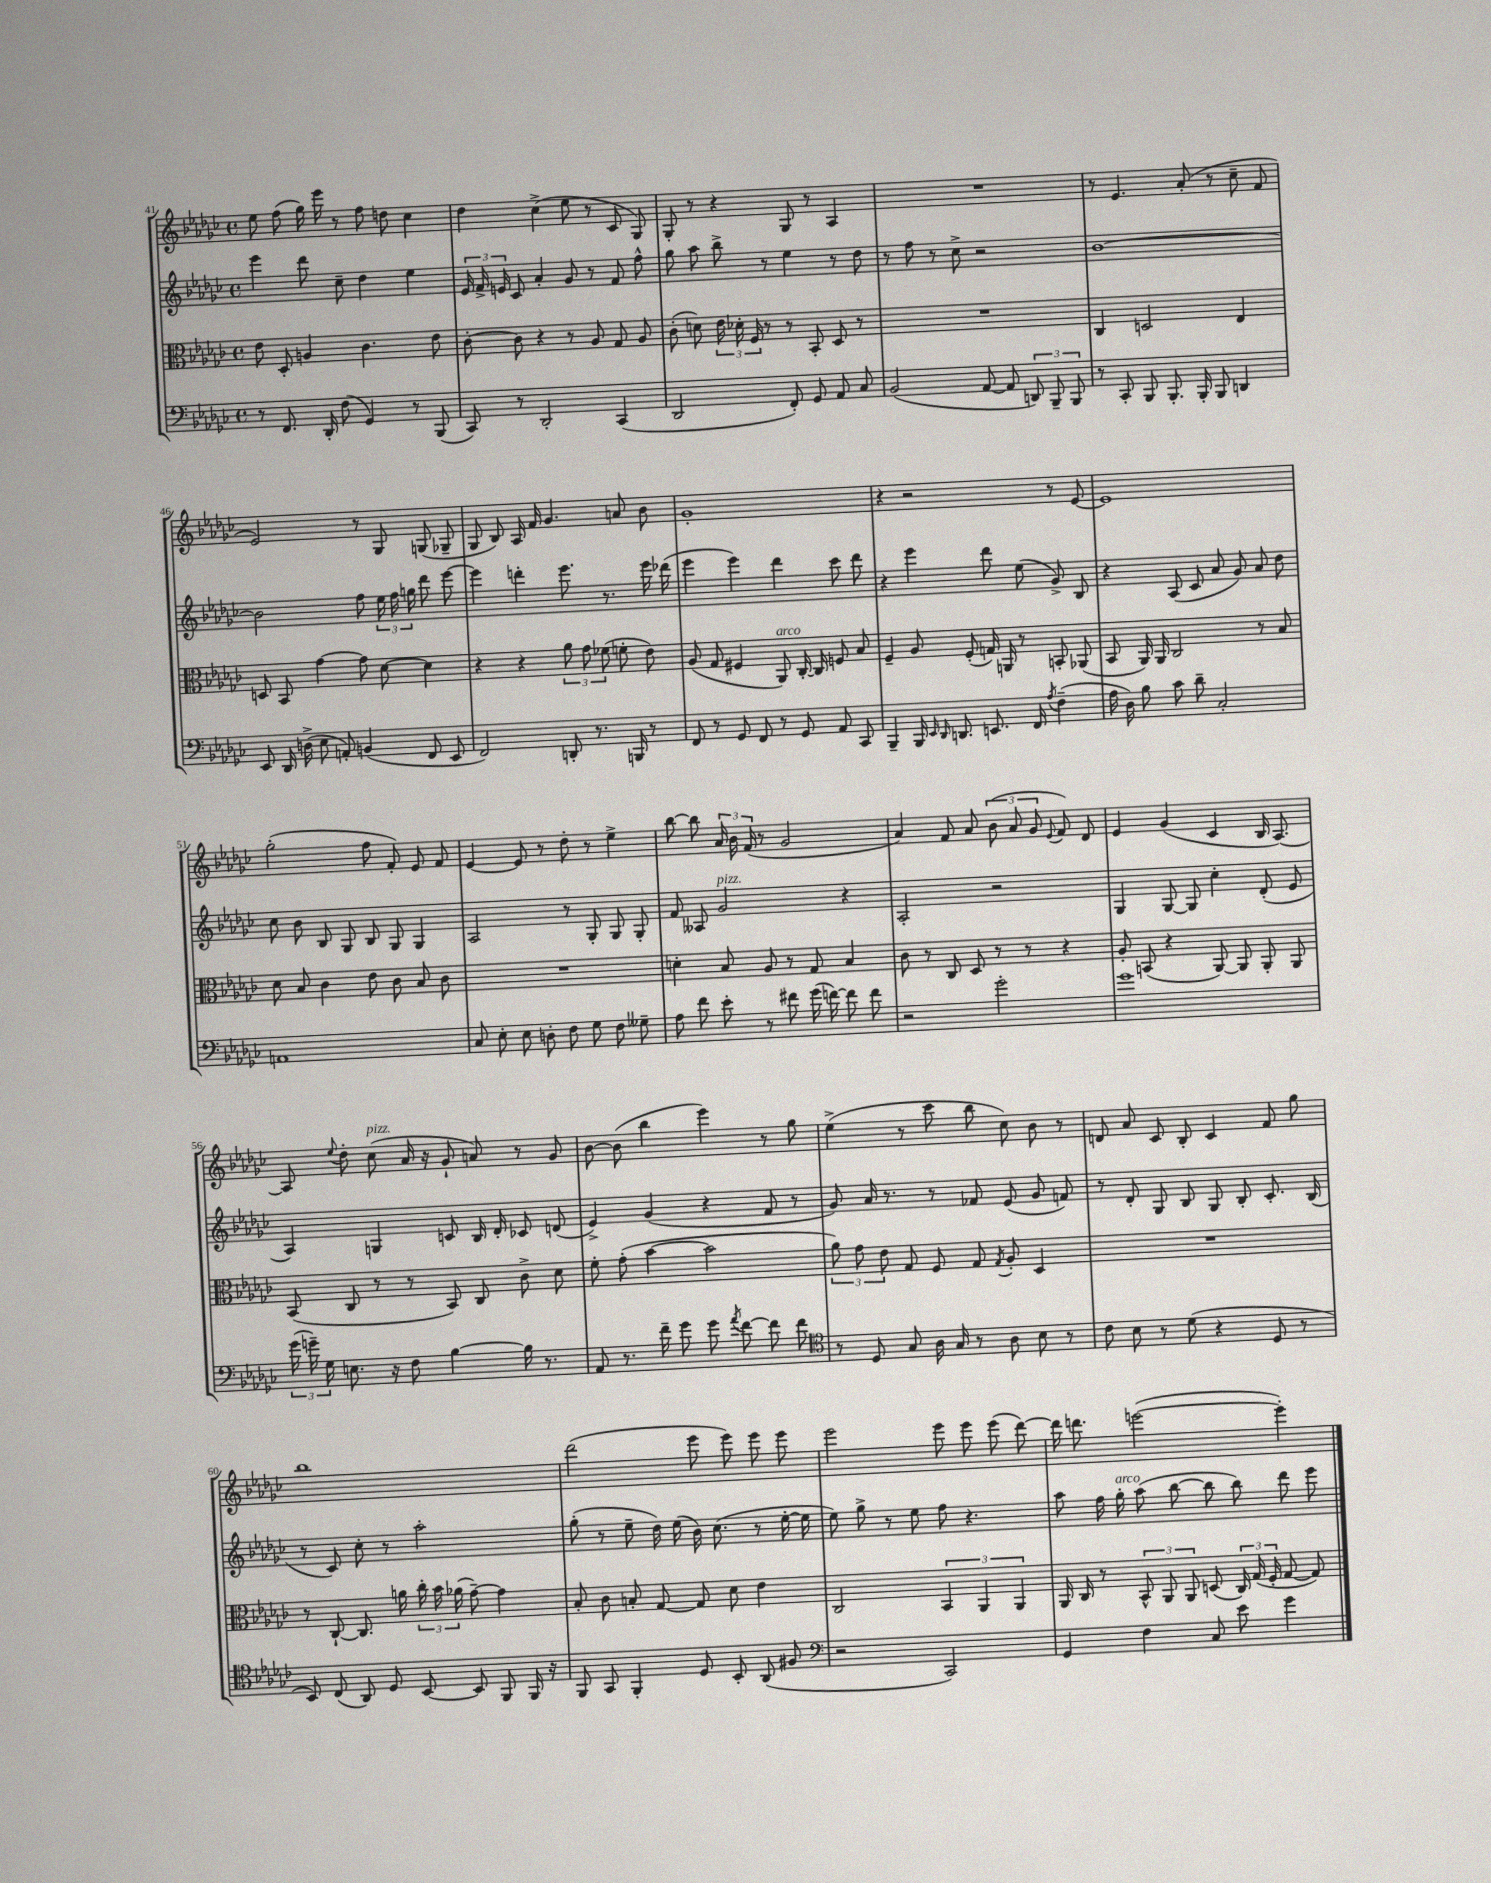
<<
\new StaffGroup <<
\new Staff = "s0" {
    \clef treble \key ges \major \defaultTimeSignature \time 4/4
    \autoBeamOff ees''8 f''8( ges''16) ees'''16 r8 f''8 d''8 ces''4 |
    des''4 ces''4->( ees''8 r8 ces'8 ges8) |
    ges8-. r8 r4 ges8 r8 aes4 |
    R1 |
    r8 ees'4. aes'8-.( r8 ces''8-- f'8 |
    ees'2) r8 ges8 g8( ges8-- |
    ges8 bes8) aes16 f'16 ges'4. a'8 bes'8 |
    ges'1-. |
    r4 r2 r8 ees'8~ |
    ees'1 |
    ges''2-.( f''8 f'8-.) ees'8 f'8 |
    ees'4~ ees'8 r8 des''8-. r8 ees''4-> |
    bes''8~ bes''8 \tuplet 3/2 { aes'16 bes'16 f'16( } r8 ges'2 |
    aes'4) f'8 aes'8 \tuplet 3/2 { bes'8( aes'8 ges'8 } \appoggiatura { ees'8 } f'8) des'8 |
    ees'4 ges'4( ces'4 bes16 aes8.~) |
    aes8 \appoggiatura { ees''8 } des''8-. ces''8^\markup { \italic "pizz." }( aes'16 r16 ges'8-! a'8) r8 ges'8 |
    bes'8~ bes'8( bes''4 ees'''4) r8 ges''8 |
    ees''4->( r8 ces'''8 bes''8 ces''8) bes'8 r8 |
    d'8 aes'8 ces'8 bes8-. ces'4 f'8 ges''8 |
    bes''1 |
    des'''2( ees'''8 ees'''8) ees'''8 ees'''8 |
    ees'''2 ees'''8 ees'''8 ees'''8( des'''8~) |
    des'''16 d'''8. e'''2~( e'''4-.) \bar "|." |
}
\new Staff = "s1" {
    \clef treble \key ges \major \defaultTimeSignature \time 4/4
    \autoBeamOff ees'''4 des'''8 ces''8-- des''4 ees''4 |
    \tuplet 3/2 { ees'16 f'16-> e'16 } ces'8 aes'4-. ges'8 r8 f'8 f''8-^ |
    ges''8 aes''8 bes''8-> r8 ees''4 r8 des''8 |
    r8 f''8 r8 ces''8-> r2 |
    bes'1~ |
    bes'2 f''8 \tuplet 3/2 { ees''16 f''16 g''16 } des'''8 ees'''8~ |
    ees'''4 d'''4-. ees'''8. r8. ees'''16 des'''16( |
    ees'''4 ees'''4) des'''4 ces'''8 des'''8 |
    r4 ees'''4 des'''8 ees''8( ges'8->) bes8 |
    r4 aes8( ces'8 aes'8 ges'8) aes'8 des''8 |
    ces''8 bes'8 bes8 ges8 bes8 ges8 ges4 |
    aes2 r8 ges8-. ges8 ges8-. |
    f'8 aeses8 ges'2^\markup { \italic "pizz." } r4 |
    aes2-. r2 |
    ges4 ges8~ ges8 ces''4-. des'8-.( ees'8 |
    aes4) g4 c'8 bes16 des'16-. ces'8 d'8( |
    ees'4->) ges'4( r4 f'8 r8 |
    ges'8) aes'16 r8. r8 fes'8 ees'8( ges'8 f'8) |
    r8 des'8-. ges8 bes8 ges8 bes8-. ces'8.-. bes16( |
    r8 ces'8) ces''8-. r8 aes''2-. |
    ges''8-.( r8 ees''8-- des''16) ees''16( bes'16) ces''8.( r8 ees''16~-. ees''16 |
    ees''8) ges''8-> r8 ees''8 f''8 r4. |
    aes''8 f''16 ges''16-.^\markup { \italic "arco" } aes''8( bes''8~ bes''8 bes''8) des'''8 ees'''8 \bar "|." |
}
\new Staff = "s2" {
    \clef alto \key ges \major \defaultTimeSignature \time 4/4
    \autoBeamOff ees'8 des8-. a4 ces'4. ees'8 |
    ces'8~-. ces'8 r4 r8 aes8 ges8 aes8 |
    ces'8-.( d'8) \tuplet 3/2 { ees'16 des'16-. f16 } r8 r8 bes,8-. des8 r8 |
    R1 |
    ces4 d2 ees4 |
    d8 bes,8 ges'4~ ges'8 des'8~ des'4 |
    r4 r4 \tuplet 3/2 { aes'8 ges'8 fes'8( } f'8-. ees'8) |
    aes8( ges8 fis4 aes,8^\markup { \italic "arco" }) ces16~-. ces16 f8 bes8 |
    f4-- aes8 f8-.( g16) a,16 r8 b,8-. aes,8( |
    bes,8 aes,16) aes,16 ces2 r8 bes8 |
    des'8 bes8 ces'4 ees'8 ces'8 bes8 ces'8 |
    R1 |
    d'4-. bes8 aes8 r8 ges8 bes4 |
    ces'8 r8 ces8 des8 r8 r8 r4 |
    aes8-. b,8( r4 aes,8~) aes,8 aes,8-. aes,8 |
    bes,8( ces8 r8 r8 bes,8) ces8 ces'8-> des'8 |
    f'8-. ges'8-.( bes'4~ bes'2 |
    \tuplet 3/2 { aes'8) ges'8 ees'8 } ges8 f8 ges8 \acciaccatura { ges8 } aes8-. des4 |
    R1 |
    r8 ces8~-! ces8. a'16 \tuplet 3/2 { ces''16-. bes'16 aes'16( } ges'8~--) ges'4 |
    bes8-. ces'8 b8-. ges8~ ges8 des'8 ees'4 |
    ces2 \tuplet 3/2 { bes,4 aes,4 aes,4 } |
    aes,16 ces16 r8 \tuplet 3/2 { bes,8-^ aes,8 aes,8 } d8( \tuplet 3/2 { ces16) ges16( f16-. } ges8~ ges8) \bar "|." |
}
\new Staff = "s3" {
    \clef bass \key ges \major \defaultTimeSignature \time 4/4
    \autoBeamOff r8 f,8. des,16-. f8( ges,4) r8 bes,,8( |
    ces,8) r8 des,2-. ces,4( |
    des,2 f,8-.) ges,8 aes,8 ces8 |
    bes,2( aes,8~ aes,8 \tuplet 3/2 { d,8) bes,,8-- bes,,8 } |
    r8 ces,8-. bes,,8 bes,,8.-. bes,,16-. bes,,8 d,4 |
    ees,8 des,16 d16->( ees8 a,8-.) b,4( f,8 ees,8 |
    f,2) d,8-. r8. b,,16 r8 |
    f,8 r8 ges,8 f,8 r8 ges,8 aes,8 ces,8 |
    bes,,4-- bes,,16 \grace { ees,16 des,16 } d,8. e,8. f,16 \acciaccatura { aes8 } f4--( |
    aes16 des16) bes8 ces'8 des'8-- ces2-. |
    a,1 |
    ces8 ees8-. ees8 d8-. f8 ges8 f8 geses8-- |
    aes8 f'8 ees'8-. r8 fis'8 ges'16( f'16~) f'8 f'8 |
    r2 ges'2-. |
    ges'1 |
    \tuplet 3/2 { ges'16( g'16--) ges16 } e8. r16 f8 bes4~ bes16 r8. |
    aes,8 r8. f'16-- ges'8 ges'8 \acciaccatura { aes'8 } f'8~ f'8 f'8 |
    \clef tenor r8 des8 ges8 aes16 ges16 r8 aes8 bes8 r8 |
    ces'8 bes8 r8 des'8( r4 des8 r8 |
    bes,8) ces8( aes,8) des8 bes,8~ bes,8 f,8 f,16 r16 |
    f,8 ges,8 f,4-. des8 bes,8-. aes,8( fis8 |
    \clef bass r2 ces,2) |
    ges,4 f4 ces8 ees'8 ges'4 \bar "|." |
}
>>
>>
\layout { \context { \Score currentBarNumber = #41 } }
